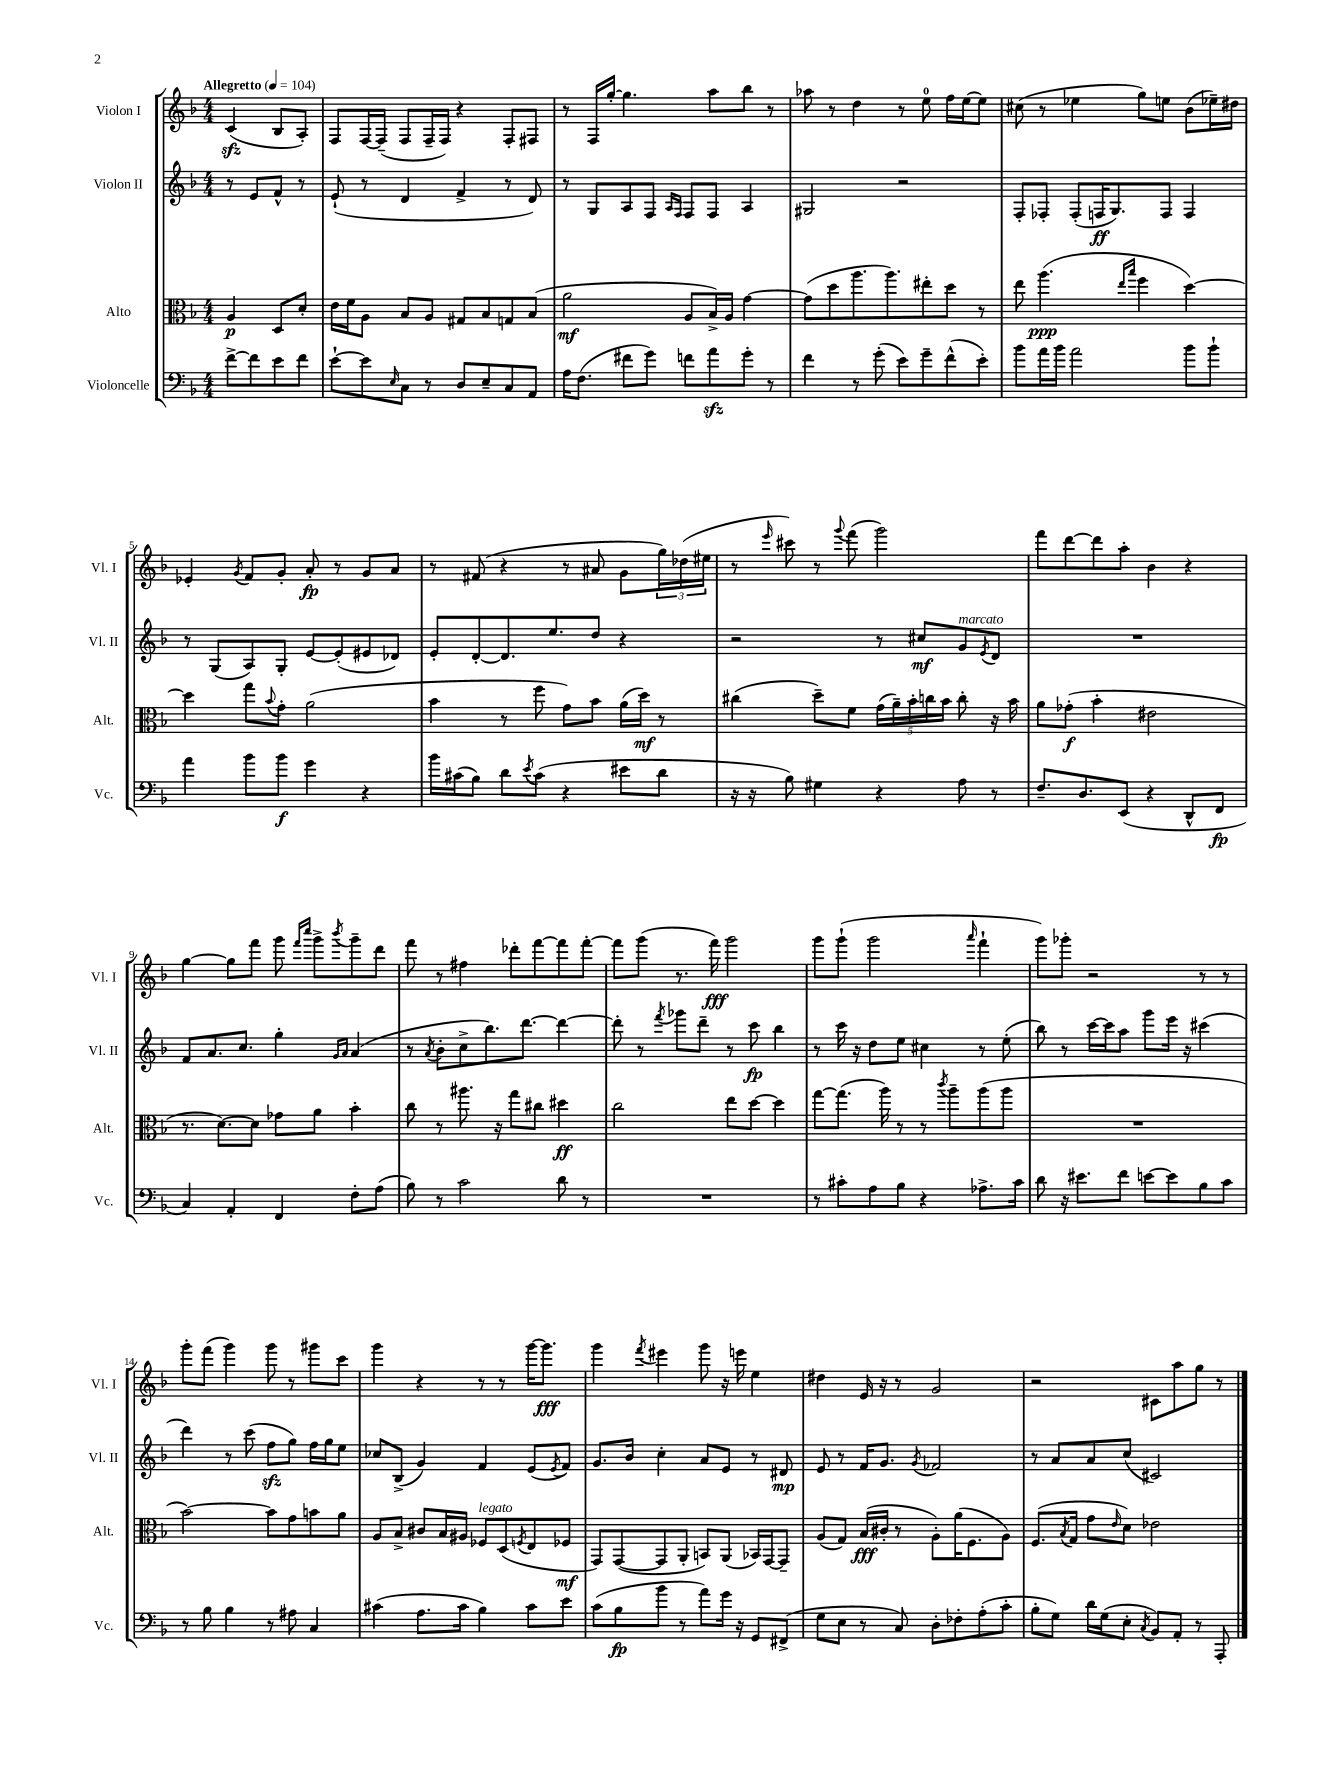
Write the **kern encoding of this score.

**kern	**dynam	**kern	**dynam	**kern	**dynam	**kern	**dynam
*part4	*part4	*part3	*part3	*part2	*part2	*part1	*part1
*staff4	*staff4	*staff3	*staff3	*staff2	*staff2	*staff1	*staff1
*I"Violoncelle	*	*I"Alto	*	*I"Violon II	*	*I"Violon I	*
*I'Vc.	*	*I'Alt.	*	*I'Vl. II	*	*I'Vl. I	*
*clefF4	*	*clefC3	*	*clefG2	*	*clefG2	*
*k[b-]	*	*k[b-]	*	*k[b-]	*	*k[b-]	*
*M4/4	*	*M4/4	*	*M4/4	*	*M4/4	*
*MM104	*	*MM104	*	*MM104	*	*MM104	*
=	=	=	=	=	=	=	=
!	!	!	!	!	!	!LO:TX:a:B:t=Allegretto	!
[8f^\L	.	4A/	p	8r	.	(4czz/	.
8f\]	.	.	.	8e/L	.	.	.
8e\	.	8D/L	.	8f^^/J	.	8B-/L	.
8f\J	.	8d'/J	.	8r	.	8A'/J)	.
=1	=1	=1	=1	=1	=1	=1	=1
[8e`\L	.	16e\LL	.	(8e`/	.	8F/L	.
.	.	16f\J	.	.	.	.	.
8e\]	.	8A\J	.	8r	.	[16F/L	.
.	.	.	.	.	.	(16F~/JJ]	.
16qqE/	.	.	.	.	.	.	.
8C\J	.	8B-/L	.	4d/	.	8F/L	.
8r	.	8A/J	.	.	.	16F~/L	.
.	.	.	.	.	.	16F/JJ)	.
8D/L	.	8G#X/L	.	4f^/	.	4r	.
8E~/	.	8B-/	.	.	.	.	.
8C/	.	8Gn/	.	8r	.	8F'/L	.
8AA/J	.	(8B-/J	.	8d/)	.	8F#X/J	.
=2	=2	=2	=2	=2	=2	=2	=2
16A\KL	.	2a\	mf	8r	.	8r	.
(8.F\J	.	.	.	.	.	.	.
.	.	.	.	8G/L	.	16F/LL	.
.	.	.	.	.	.	[16gg'/JJ	.
8f#X\L	.	.	.	8A/	.	4.gg\]	.
8g\J)	.	.	.	8F/J	.	.	.
.	.	.	.	16qqA/LL	.	.	.
.	.	.	.	16qqF/JJ	.	.	.
8fn\L	.	8A/L	.	8F/L	.	.	.
8azz\	.	16B-^/L)	.	8F/J	.	8aa\L	.
.	.	16A/JJ	.	.	.	.	.
8g'\J	.	[4g\	.	4A/	.	8bb-\J	.
8r	.	.	.	.	.	8r	.
=3	=3	=3	=3	=3	=3	=3	=3
4f\	.	(8g\L]	.	2G#X/	.	8aa-X\	.
.	.	8dd\	.	.	.	8r	.
8r	.	8.aa\	.	.	.	4dd\	.
(8g'\	.	.	.	.	.	.	.
.	.	8.aa\)	.	.	.	.	.
8e\L)	.	.	.	2r	.	8r	.
8g~\	.	8ee#X'\	.	.	.	8ee\	.
(8f^^\	.	8dd\J	.	.	.	16ff\LL	.
.	.	.	.	.	.	[16ee\J	.
8e'\J)	.	8r	.	.	.	8ee\J]	.
=4	=4	=4	=4	=4	=4	=4	=4
8b-\L	.	8ee\	.	8F'/L	.	(8cc#X\	.
16a\L	.	(4.aa\	ppp	8F-X'/J	.	8r	.
16b-\JJ	.	.	.	.	.	.	.
2a\	.	.	.	(8F-'/L	.	4ee-X\	.
.	.	.	.	16Fn/K	ff	.	.
.	.	.	.	8.G/)	.	.	.
.	.	16qqee/LL	.	.	.	.	.
.	.	16qqbb-/JJ	.	.	.	.	.
.	.	4ff\	.	.	.	8gg\L)	.
.	.	.	.	8F/J	.	8een\J	.
8b-\L	.	[4dd\)	.	4F/	.	(8b-\L	.
8b-`\J	.	.	.	.	.	16ee-X~\L)	.
.	.	.	.	.	.	16dd#X\JJ	.
!!LO:LB:g=z
=5	=5	=5	=5	=5	=5	=5	=5
4a\	.	4dd\]	.	8r	.	4e-X'/	.
.	.	.	.	(8G/L	.	.	.
.	.	.	.	.	.	8qg/	.
8b-\L	.	8gg\L	.	8A/)	.	8f/L	.
.	.	8qqb-/	.	.	.	.	.
8b-\J	f	8g'\J	.	8G'/J	.	8g'/J	.
4g\	.	(2a\	.	[8e/L	.	8a'/	fp
.	.	.	.	(8e'/]	.	8r	.
4r	.	.	.	8e#X/	.	8g/L	.
.	.	.	.	8d-X/J)	.	8a/J	.
=6	=6	=6	=6	=6	=6	=6	=6
16b-\LL	.	4b-\	.	8e'/L	.	8r	.
(16c#X\J	.	.	.	.	.	.	.
8B-\J)	.	.	.	[8d'/	.	(8f#X/	.
8d\L	.	8r	.	8.d/]	.	4r	.
8qe/	.	.	.	.	.	.	.
(8c#\J	.	8ff\	.	.	.	.	.
.	.	.	.	8.ee/	.	.	.
4r	.	8g\L)	.	.	.	8r	.
.	.	8b-\J	.	8dd/J	.	8a#X/	.
8e#X\L	.	(16a\LL	.	4r	.	8g\L	.
.	.	16dd\JJ)	mf	.	.	.	.
8d\J	.	8r	.	.	.	24gg\L)	.
.	.	.	.	.	.	(24dd-X\	.
.	.	.	.	.	.	24ee#X\JJ	.
=7	=7	=7	=7	=7	=7	=7	=7
16r	.	(4cc#X\	.	2r	.	8r	.
16r	.	.	.	.	.	.	.
.	.	.	.	.	.	16qqeee/	.
8B-\)	.	.	.	.	.	8ccc#X\)	.
4G#X\	.	8dd~\L)	.	.	.	8r	.
.	.	.	.	.	.	8qqggg/	.
.	.	8f\J	.	.	.	(8fff\	.
4r	.	(20g\LL	.	8r	.	2ggg\)	.
.	.	20a~\)	.	.	.	.	.
.	.	20b-'\	.	.	.	.	.
.	.	.	.	8cc#X/L	mf	.	.
.	.	20ccn\	.	.	.	.	.
.	.	20b-\JJ	.	.	.	.	.
!	!	!	!	!LO:TX:a:i:t=marcato	!	!	!
8A\	.	8cc'\	.	8g/	.	.	.
.	.	.	.	8qe/	.	.	.
8r	.	16r	.	8d/J	.	.	.
.	.	16b-\	.	.	.	.	.
=8	=8	=8	=8	=8	=8	=8	=8
8.F~/L	.	8a\L	.	1r	.	8fff\L	.
.	.	(8g-X'\J	f	.	.	[8ddd\	.
8.D/	.	.	.	.	.	.	.
.	.	4b-'\	.	.	.	8ddd\]	.
(8EE/J	.	.	.	.	.	8aa'\J	.
4r	.	2e#X\	.	.	.	4b-\	.
8DD^^/L	.	.	.	.	.	4r	.
8FF/J	fp	.	.	.	.	.	.
!!LO:LB:g=z
=9	=9	=9	=9	=9	=9	=9	=9
4C/)	.	8.r	.	8f/L	.	[4gg\	.
.	.	.	.	8.a/	.	.	.
.	.	[8.d\L)	.	.	.	.	.
4AA'/	.	.	.	.	.	8gg\L]	.
.	.	.	.	8.cc/J	.	.	.
.	.	8d\J]	.	.	.	8fff\J	.
4FF/	.	8g-X\L	.	4gg'\	.	8ggg\	.
.	.	.	.	.	.	16qqfff/LL	.
.	.	.	.	.	.	16qqcccc/JJ	.
.	.	8a\J	.	.	.	8ggg^\L	.
.	.	.	.	16qqg/LL	.	.	.
.	.	.	.	16qqa/JJ	.	8qbbb-/	.
8F'\L	.	4b-'\	.	(4a/	.	8ggg~\	.
(8A\J	.	.	.	.	.	8ddd\J	.
=10	=10	=10	=10	=10	=10	=10	=10
8B-\)	.	8cc\	.	8r	.	8fff\	.
.	.	.	.	8qa/	.	.	.
8r	.	8r	.	8b-'\L	.	8r	.
2c\	.	8.aa#X\	.	8cc^\	.	4ff#X\	.
.	.	.	.	8.bb-\)	.	.	.
.	.	16r	.	.	.	.	.
.	.	8gg\L	.	.	.	8ddd-X'\L	.
.	.	.	.	[8.ddd\J	.	.	.
.	.	8cc#X\J	.	.	.	[8fff\	.
8d\	.	4dd#X\	ff	4ddd\_	.	8fff\]	.
8r	.	.	.	.	.	[8fff'\J	.
=11	=11	=11	=11	=11	=11	=11	=11
1r	.	2cc\	.	8ddd'\]	.	8fff\L]	.
.	.	.	.	8r	.	(8ggg\J	.
.	.	.	.	8qfff/	.	.	.
.	.	.	.	8ggg-X\L	.	8.r	.
.	.	.	.	8ddd~\J	.	.	.
.	.	.	.	.	.	16fff\)	fff
.	.	8ee\L	.	8r	.	2ggg\	.
.	.	[8dd\J	.	8ccc\	fp	.	.
.	.	4dd\]	.	4bb-\	.	.	.
=12	=12	=12	=12	=12	=12	=12	=12
8r	.	[8gg\L	.	8r	.	8ggg\L	.
8c#X'\L	.	(8.gg\J]	.	16ccc\	.	(8ggg`\J	.
.	.	.	.	16r	.	.	.
8A\	.	.	.	8dd\L	.	2ggg\	.
.	.	16aa\)	.	.	.	.	.
8B-\J	.	8r	.	8ee\J	.	.	.
4r	.	8r	.	4cc#X\	.	.	.
.	.	8qccc/	.	.	.	.	.
.	.	8aa~\L	.	.	.	.	.
.	.	.	.	.	.	16qqaaa/	.
8.A-X^\L	.	(8aa\	.	8r	.	4fff`\	.
.	.	8aa\J	.	(8ee'\	.	.	.
16c#\Jk	.	.	.	.	.	.	.
=13	=13	=13	=13	=13	=13	=13	=13
8d\	.	1r	.	8bb-\)	.	8ggg\L)	.
16r	.	.	.	8r	.	8ggg-X'\J	.
8.e#X\L	.	.	.	.	.	.	.
.	.	.	.	[16ccc\LL	.	2r	.
.	.	.	.	16ccc\J]	.	.	.
8f\J	.	.	.	8aa\J	.	.	.
[8en\L	.	.	.	8ggg\L	.	.	.
8e\]	.	.	.	16eee\Jk	.	.	.
.	.	.	.	16r	.	.	.
8B-\	.	.	.	(4ccc#X\	.	8r	.
8c\J	.	.	.	.	.	8r	.
!!LO:LB:g=z
=14	=14	=14	=14	=14	=14	=14	=14
8r	.	[2b-\)	.	4ddd\)	.	8ggg'\L	.
8B-\	.	.	.	.	.	(8fff\J	.
4B-\	.	.	.	8r	.	4ggg\)	.
.	.	.	.	(8ccc\	.	.	.
8r	.	8b-\L]	.	8ffzz\L	.	8ggg\	.
8A#X\	.	8g\	.	8gg\J)	.	8r	.
4C/	.	8bn\	.	16ff\LL	.	8ggg#X\L	.
.	.	.	.	16gg\J	.	.	.
.	.	8a\J	.	8ee\J	.	8ccc\J	.
=15	=15	=15	=15	=15	=15	=15	=15
(4c#X\	.	8A/L	.	8cc-X/L	.	4ggg\	.
.	.	8B-^/J	.	(8B-^/J	.	.	.
8.A\L	.	8c#X/L	.	4g/)	.	4r	.
.	.	16B-/L	.	.	.	.	.
16c#\Jk	.	16A#X/JJ	.	.	.	.	.
!	!	!LO:TX:a:i:t=legato	!	!	!	!	!
4B-\)	.	8F-X/L	.	4f/	.	8r	.
.	.	(8D/	.	.	.	8r	.
.	.	8qFn/	.	.	.	.	.
8c#\L	.	8E/	.	(8e/L	.	[16ggg\KL	.
.	.	.	.	.	.	8.ggg\J]	fff
.	.	.	.	8qe/	.	.	.
8e\J	.	8F-X/J	mf	8f/J)	.	.	.
=16	=16	=16	=16	=16	=16	=16	=16
(8c\L	.	8GG/L)	.	8.g/L	.	4ggg\	.
8B-\	fp	([8GG/	.	.	.	.	.
.	.	.	.	16b-/Jk	.	.	.
.	.	.	.	.	.	8qfff/	.
8b-\J	.	8GG/]	.	4cc'\	.	4eee#X\	.
8r	.	8AA'/J	.	.	.	.	.
8a\L)	.	8BBn/L)	.	8a/L	.	8ggg\	.
16g\Jk	.	(8AA/J	.	8e/J	.	16r	.
16r	.	.	.	.	.	16eeen\	.
8GG/L	.	16BB-X/LL)	.	8r	.	4ee\	.
.	.	[16GG/J	.	.	.	.	.
(8FF#X^/J	.	8GG~/J]	.	8d#X/	mp	.	.
=17	=17	=17	=17	=17	=17	=17	=17
8G\L	.	(8A/L	.	8e/	.	4dd#X\	.
8E\J	.	8G/J)	.	8r	.	.	.
8r	.	(16B-/LL	fff	16f/KL	.	16e/	.
.	.	16c#X'/JJ	.	8.g/J	.	16r	.
8C/)	.	8r	.	.	.	8r	.
.	.	.	.	8qg/	.	.	.
8D'\L	.	8A'\L)	.	2f-X/	.	2g/	.
8F-X'\	.	(16a\K	.	.	.	.	.
.	.	8.F\	.	.	.	.	.
(8A'\	.	.	.	.	.	.	.
8c'\J	.	8A\J)	.	.	.	.	.
=18	=18	=18	=18	=18	=18	=18	=18
8B-'\L	.	(8.F/L	.	8r	.	2r	.
8G\J)	.	.	.	8a/L	.	.	.
.	.	8qB-/	.	.	.	.	.
.	.	16G/Jk	.	.	.	.	.
16d\LL	.	8g\L	.	8a/	.	.	.
(16G\J	.	.	.	.	.	.	.
.	.	16qqe/	.	.	.	.	.
8E'\J	.	8d\J)	.	(8cc/J	.	.	.
8qC/	.	.	.	.	.	.	.
8BB-/L)	.	2e-X\	.	2c#X/)	.	8c#X\L	.
8AA'/J	.	.	.	.	.	8aa\	.
8r	.	.	.	.	.	8gg\J	.
8AAA'/	.	.	.	.	.	8r	.
==	==	==	==	==	==	==	==
*-	*-	*-	*-	*-	*-	*-	*-
